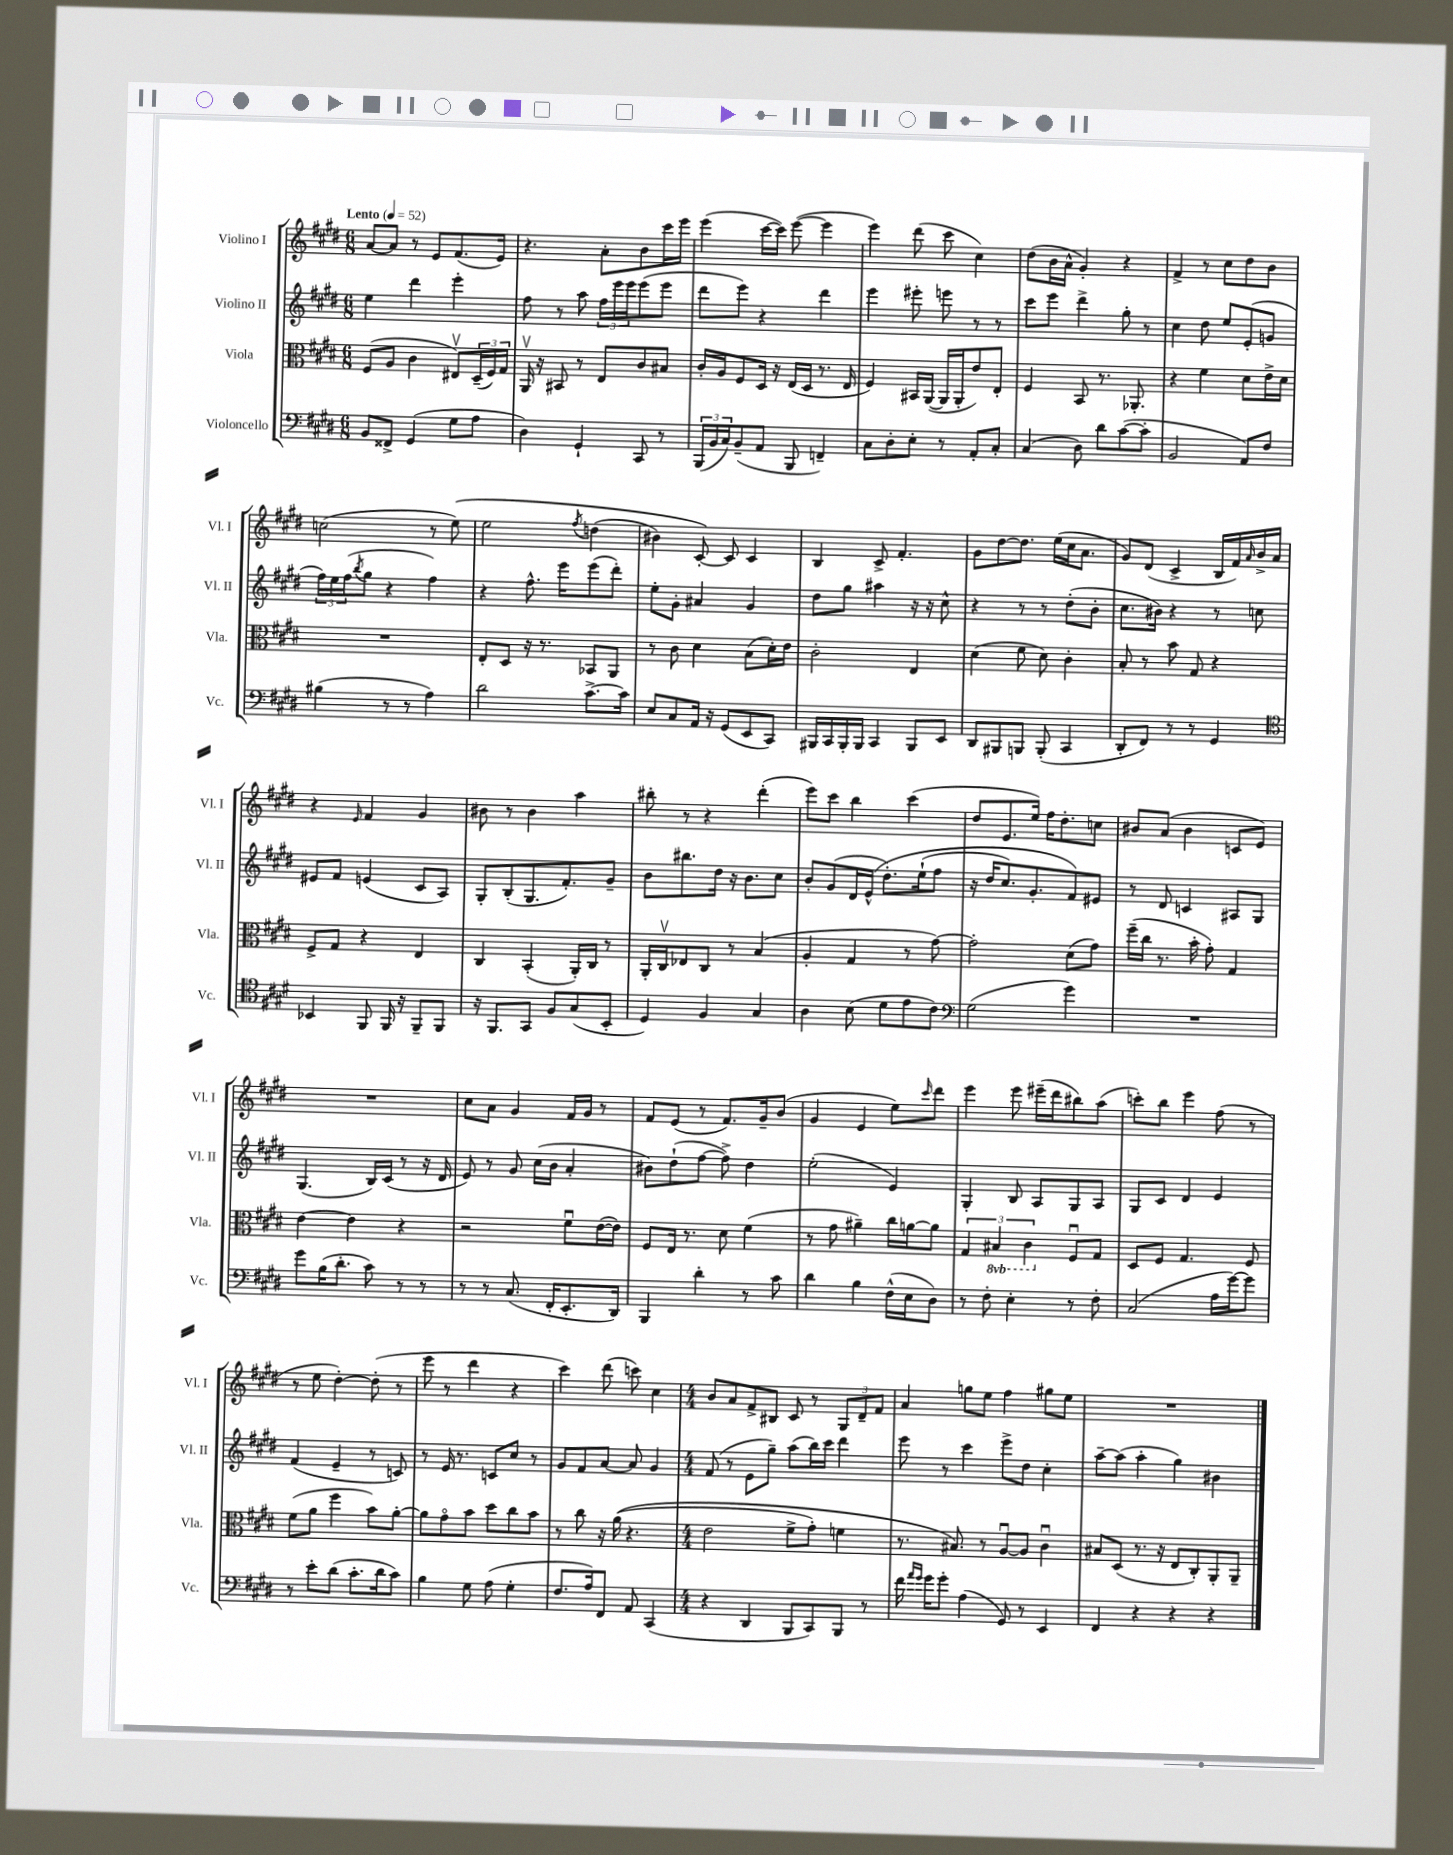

**kern	**kern	**kern	**kern
*staff4	*staff3	*staff2	*staff1
*clefF4	*clefC3	*clefG2	*clefG2
*k[f#c#g#d#]	*k[f#c#g#d#]	*k[f#c#g#d#]	*k[f#c#g#d#]
*M6/8	*M6/8	*M6/8	*M6/8
*MM52	*MM52	*MM52	*MM52
8BB/L	(8F#/L	4ee\	[8a/L
8FF##^/J	8A/J	.	8a/]J
(4GG#/	4c#\	4ddd#\	8r
.	.	.	8e/L
8G#\L	8E#v/L)	4eee'\	(8.f#/
8A\J	(24D#~/L	.	.
.	24F#/)	.	.
.	.	.	16e/Jk)
.	24G#/JJ	.	.
=	=	=	=
4D#\)	16AAv/	8ff#\	4.r
.	16r	.	.
.	8BB#/	8r	.
4GG#`/	8r	8aa\	.
.	8E/L	24ff#\LL	8a'\L
.	.	24eee\	.
.	.	24eee\J	.
8CC#/	8c#/	(8eee\	8b\
8r	8B#/J	8eee\J	16ccc#\L
.	.	.	16eee\JJ
=	=	=	=
(24BBB/LL	16c#'/LL	8ddd#\L	(4eee\
24BB/	.	.	.
.	16A/J	.	.
24C#/J)	.	.	.
(8BB~/	8F#/	8eee\J)	.
8AA/J	16D#/Jk	4r	[16ccc#\LL
.	16r	.	16ccc#\]JJ)
8BBB/	(16E/LL	.	([8eee\
.	16D#/JJ	.	.
4FF~/)	8.r	4ddd#\	4eee\]
.	16E/	.	.
=	=	=	=
8C#\L	4F#/)	4eee\	4eee\)
8D#'\	.	.	.
8E'\J	16BB#/LL	8eee#'\	(8ddd#\
.	([16AA/JJ	.	.
8r	16AA/]LL	8eee\	8ccc#\
.	16AA'/J	.	.
8AA'/L	8e/)	8r	4cc#\)
8C#'/J	8E'/J	8r	.
=	=	=	=
(4C#/	4F#/	8ccc#\L	(8dd#\L
.	.	8eee\J	16b\L
.	.	.	16a^^\JJ
8D#\)	8BB/	4ddd#^\	4g#'/)
8d#\L	8.r	.	.
([8c#\	.	8gg#'\	4r
.	8.AA-'/	.	.
8c#'\]J	.	8r	.
=	=	=	=
2BB/	4r	4cc#\	4f#^/
.	4f#\	8dd#\	8r
.	.	8ee/L	8cc#\L
8AA/L)	8d#\L	(8e'/	8dd#\
8F#/J	16e^\L	8g/J	8b\J
.	16d#\JJ	.	.
=	=	=	=
(4B#\	2.r	24ff#\LL)	(2cc\
.	.	24ee\	.
.	.	(24ff#\J	.
.	.	8qbb/	.
.	.	8gg#\J	.
8r	.	4r	.
8r	.	.	.
4A\)	.	4ff#\)	8r
.	.	.	&(8ee\)
=	=	=	=
2d#\	8E'/L	4r	2ee\
.	8D#/J	.	.
.	16r	8.ff#^^\	.
.	8.r	.	.
.	.	16eee\LK	.
.	.	.	8qff#/
[8.c#^\L	8BB-/L	(8eee\	(4dd\
.	8AA/J	8ddd#'\J)	.
16c#\]Jk	.	.	.
=	=	=	=
8E/L	8r	8ee'\L	4b#\)
8C#/	8c#\	8g#'\J	.
16AA/Jk	4d#\	4a#/	[8c#'/&)
16r	.	.	.
(8GG#/L	.	.	8c#/]
8EE/	(8B\L	4g#/	4c#/
8CC#/J)	16d#'\L)	.	.
.	16e\JJ	.	.
=	=	=	=
16BBB#/LL	2c#'\	8dd#\L	4B/
16CC#/	.	.	.
16BBB#'/	.	8gg#\J	.
16BBB#/JJ	.	.	.
4CC#/	.	4aa#\	8c#^/
.	.	.	4.f#'/
8BBB#/L	4E/	16r	.
.	.	16r	.
8EE/J	.	8cc#^^\	.
=	=	=	=
8DD#/L	(4d#\	4r	8g#\L
8BBB#/	.	.	[8dd#\
8BBB/J	8f#\	8r	8.dd#\]J
(8BBB'/	8d#\)	8r	.
.	.	.	(16ee\LL
4CC#/	4c#'\	(8dd#'\L	16cc#\J
.	.	.	8.a\J
.	.	8b'\J	.
=	=	=	=
8DD#'/L	8B'/	8.cc#\L	8g#/L)
8FF#/J)	8r	.	(8d#/J
.	.	16b#\Jk)	.
8r	8b\	4r	4c#^/
8r	8G#/	.	.
4GG#/	4r	8r	16B/LL
.	.	.	16f#/)
.	.	.	16qqa/
.	.	8cc\	16b^/
.	.	.	16a/JJ
=	=	=	=
*clefC4	*	*	*
4BB-/	8F#^/L	8e#/L	4r
.	8G#/J	8f#/J	.
.	.	.	16qqe/
8FF#/	4r	(4e/	4f#/
16FF#/	.	.	.
16r	.	.	.
8FF#~/L	4E/	8c#/L	4g#/
8FF#/J	.	8A/J)	.
=	=	=	=
16r	4C#/	8G#'/L	8b#\
8.FF#/L	.	.	.
.	.	(8B'/	8r
8GG#/J	(4BB'/	8.G#/	4b#\
8F#/L	.	.	.
.	.	8.f#'/)	.
(8G#/	16AA'/LL)	.	4aa\
.	16C#/JJ	.	.
8BB'/J	8r	8g#~/J	.
=	=	=	=
4D#/)	16AA'/LL	8b\L	8bb#'\
.	16C#v/J	.	.
.	8E-/	8.bb#\	8r
4F#/	8C#/J	.	4r
.	.	16dd#\Jk	.
.	8r	16r	.
.	.	8.b\L	.
4G#/	(4B/	.	(4ddd#'\
.	.	8cc#\J	.
=	=	=	=
4A\	4A'/	8b'/L	8eee\L)
.	.	(8g#/	8ccc#\J
(8B\	4G#/	16d#/L	4bb\
.	.	&(16e^^/JJ	.
8d#\L	.	8.dd#'\L)	.
8e\	8r	.	(4ccc#\
.	.	(16ee`\k	.
8c#\J)	[8g#\)	8ff#\J	.
=	=	=	=
*clefF4	*	*	*
(2G#\	2g#'\]	16r	8dd#/L
.	.	16dd#/LK	.
.	.	8.cc#/)	8.e/
.	.	8.g#'/	16ee/Jk)
.	.	.	16ff#\LK
.	.	.	8.dd#'\
4g#\)	(8d#\L	8f#/&)	.
.	8g#\J)	8e#/J	8cc\J
=	=	=	=
2.r	(16ff#~\LL	8r	8b#/L
.	16cc#\JJ	.	.
.	8.r	8d#/	(8a/J
.	.	4c/	4b#\
.	16b'\	.	.
.	8g#'\)	.	.
.	4G#/	8A#/L	8c/L
.	.	8G#/J	8e/J)
=	=	=	=
8g#\L	[4e\	(4.G#/	2.r
(16B\K	.	.	.
8.d#'\J	.	.	.
.	4e\]	.	.
8c#\)	.	16B/LL)	.
.	.	(16c#/JJ	.
8r	4r	8r	.
8r	.	16r	.
.	.	16d#/	.
=	=	=	=
8r	2r	8e/)	8cc#\L
8r	.	8r	8a\J
(8.C#/	.	8g#/	4g#/
.	.	(16cc#\LL	.
16FF#'/LK	.	16b\JJ	.
8.EE'/	8f#u\L	4a'/	16f#/LL
.	.	.	16g#/JJ
.	([16e\L	.	8r
16DD#/Jk)	16e\]JJ)	.	.
=	=	=	=
4BBB/	8F#/L	8b#\L)	8f#/L
.	16E/Jk	(8dd#`\	(8e/J
.	8.r	.	.
4d#'\	.	[8ff#\J	8r
.	8d#\	8ff#^\])	8.f#/L)
8r	(4f#\	4dd#\	.
.	.	.	16g#~/k
8c#\	.	.	(8b/J
=	=	=	=
4d#\	8r	(2ee'\	4g#/
.	8g#\	.	.
4B\	4a#~\)	.	4e/
(16F#^^\LL	16cc#\LL	4e/)	8ee\L)
16E\J	[16a\J	.	.
.	.	.	16qqccc#/
8D#\J)	8a\]J	.	8ddd#\J
=	=	=	=
8r	6G#/	4G#'/	4eee\
8F#'\	.	.	.
.	6BB#/	.	.
4E'\	.	8B/	8eee\
.	6C#\	.	.
.	.	8A/L	(16eee#~\LL
.	.	.	16ddd#\J
8r	8F#u/L	8G#/	8bb#\)
8F#'\	8G#/J	8A/J	(8aa\J
=	=	=	=
(2C#/	8D#/L	8G#/L	8ccc'\L)
.	8F#/J	8c#/J	8bb\J
.	4.G#/	4d#/	4eee\
16A\LL	.	4e/	(8ff#\
[16g#\J)	.	.	.
8g#\]J	8F#/	.	8r
=	=	=	=
8r	(8f#\L	(4f#/	8r
8e'\L	8a\J	.	8ee\
(8d#\J	4ff#\	4e~/	[4dd#'\)
8.c#'\L	.	.	.
.	8b\L)	8r	(8dd#'\]
16d#\k	.	.	.
8c#\J)	[8a'\J	8c/)	8r
=	=	=	=
4B\	8a\]L	8r	8eee\
.	8g#o\	16e/	8r
.	.	8.r	.
8G#\	8b\J	.	4ddd#\
(8A\	8dd#\L	8c/L	.
4G#'\	8cc#\	8cc#/J	4r
.	8b\J	8r	.
=	=	=	=
8.F#/L	8r	8g#/L	4ccc#\)
.	8cc#\	8f#/	.
16A/k)	.	.	.
8FF#/J	16r	[8a/J	(8ddd#\
.	&((16a\	.	.
8AA/	4.r	8a/]	8ccc\)
(4CC#/	.	4g#/	4cc#\
=	=	=	=
*M4/4	*M4/4	*M4/4	*M4/4
4r	2e\	(8f#/	8b/L
.	.	8r	8a/
4DD#/	.	8e\L	8f#^/
.	.	8gg#~\J)	8B#/J
8BBB/L	8f#^\L	(8aa\L	8c#/
8CC#/)	8g#'\J)	16bb\L)	8r
.	.	16ccc#\JJ	.
8BBB/J	4f\	4ddd#\	12G#/L
.	.	.	12d#~/
8r	.	.	.
.	.	.	12f#/J
=	=	=	=
16f#\	8.r	8eee\	4a/
16qqa/LL	.	.	.
16qqg#/JJ	.	.	.
16g#\LK	.	.	.
8g#'\J	.	8r	.
.	8.B#/&)	.	.
(4A\	.	4ccc#\	8gg\L
.	8r	.	8ee\J
8GG#/)	[8Au/L	8eee^\L	4ff#\
8r	8A/]J	8dd#\J	.
4EE/	4c#u\	4cc#'\	8gg#\L
.	.	.	8ee\J
=	=	=	=
4FF#/	8B#/L	[8aa~\L	1r
.	(8D#/J	(8aa\]J	.
4r	8.r	4aa'\	.
.	16r	.	.
4r	8E/L	4gg#\)	.
.	8C#'/)	.	.
4r	8AA'/	4b#\	.
.	8AA~/J	.	.
==	==	==	==
*-	*-	*-	*-
